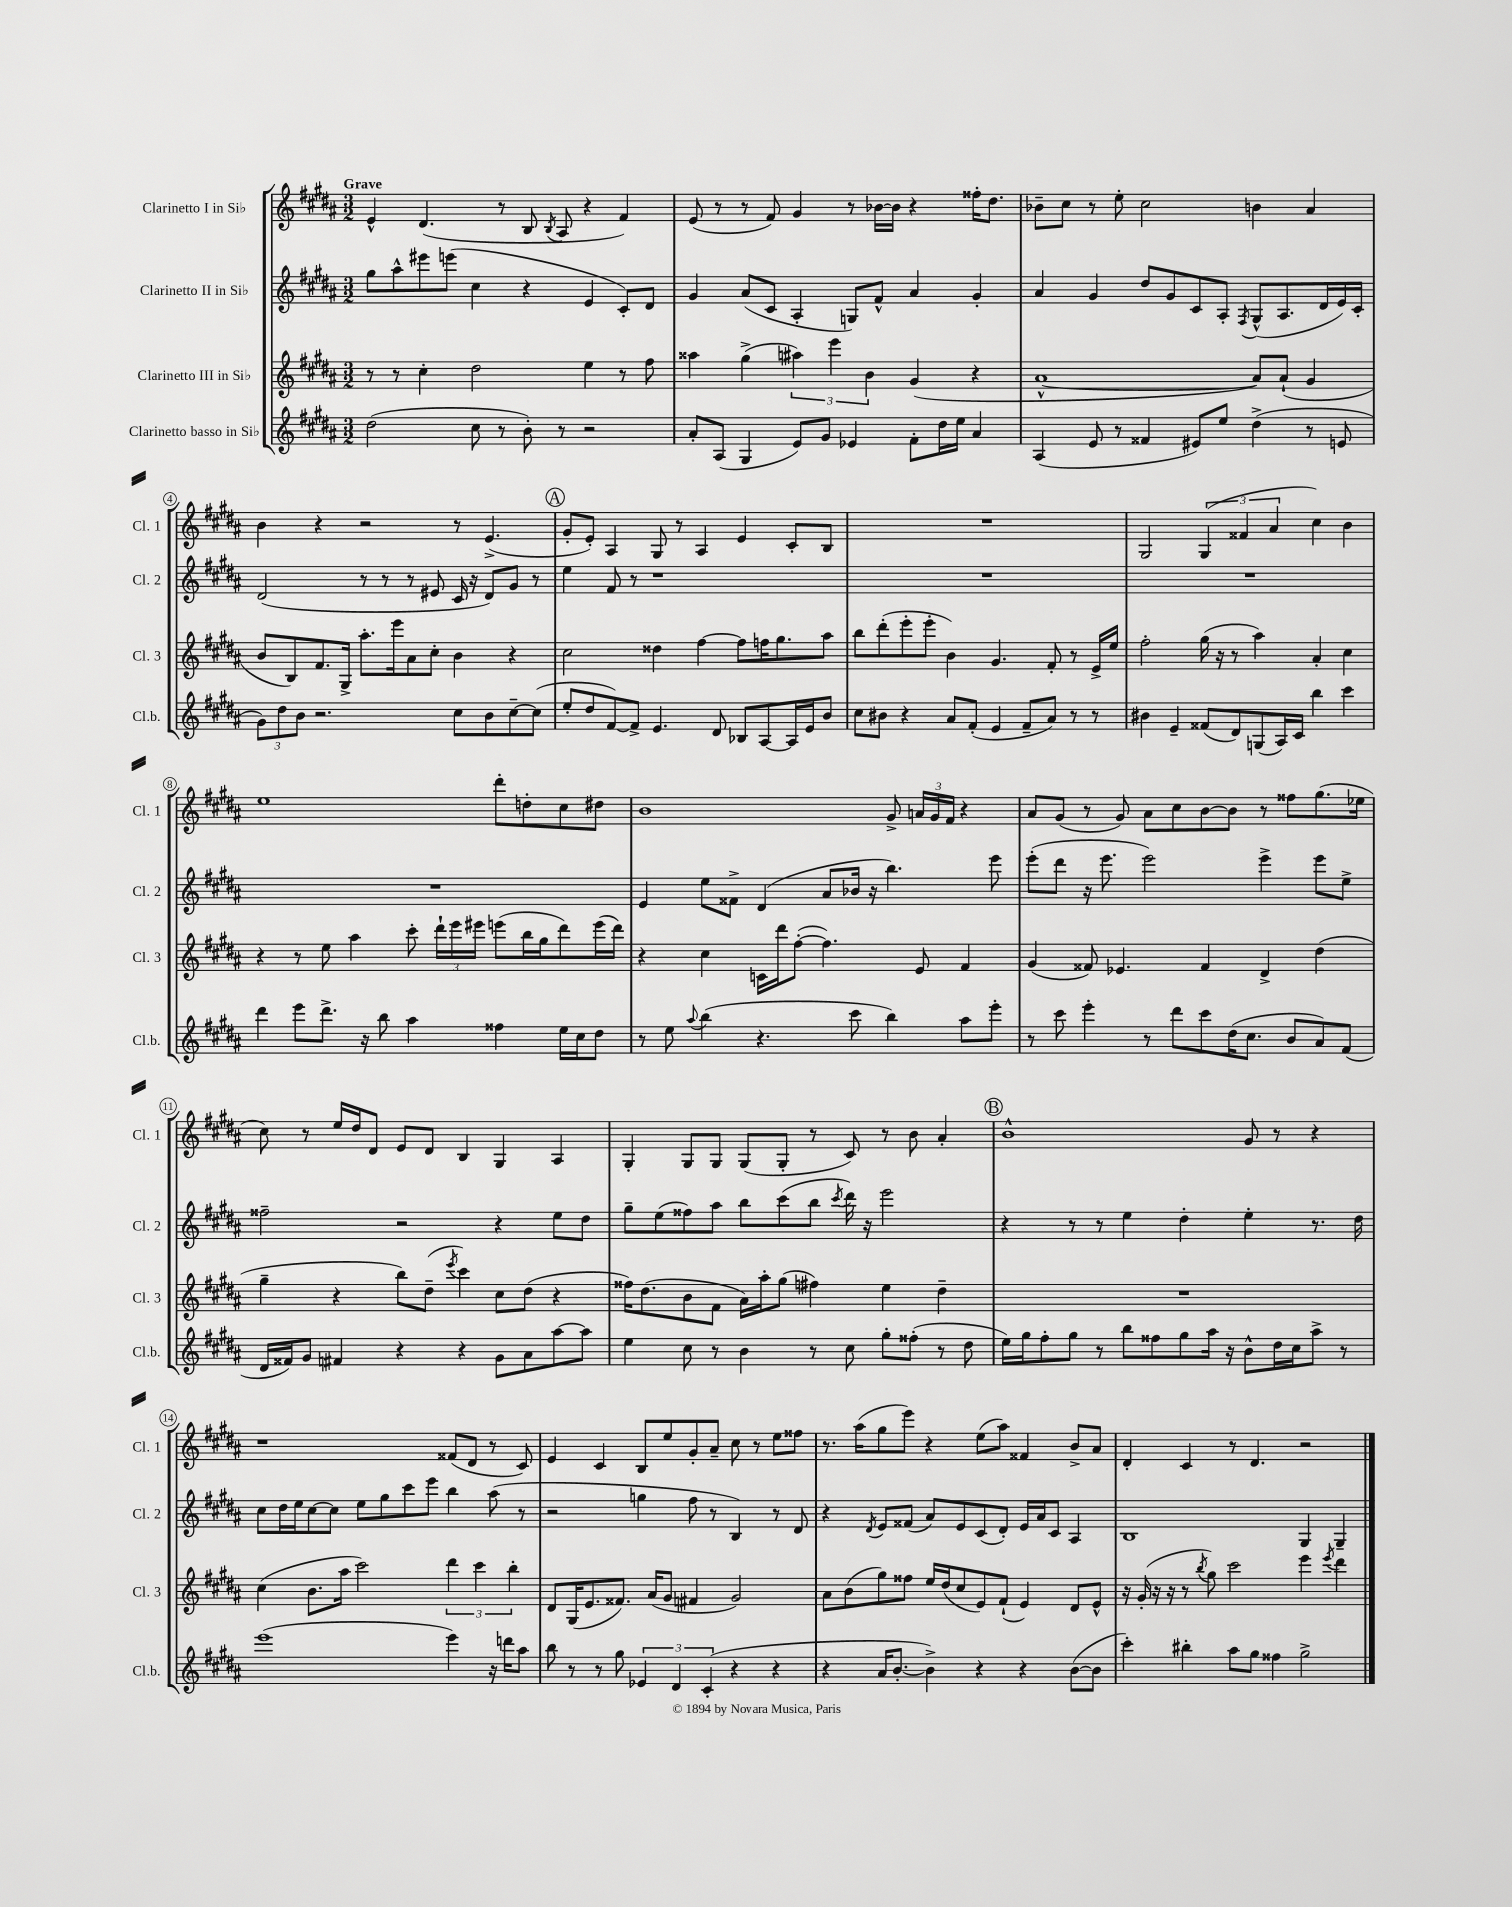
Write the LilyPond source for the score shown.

<<
\new StaffGroup <<
\new Staff = "s0" \with { instrumentName = "Clarinetto I in Sib" shortInstrumentName = "Cl. 1" } {
    \clef treble \key b \major \numericTimeSignature \time 3/2 \tempo "Grave"
    \autoBeamOff e'4-^ dis'4.( r8 b8 \acciaccatura { b8 } ais8 r4 fis'4) |
    e'8( r8 r8 fis'8) gis'4 r8 bes'16[~ bes'16] r4 fisis''16[-. dis''8.] |
    bes'8[-- cis''8] r8 e''8-. cis''2 b'4 ais'4 |
    b'4 r4 r2 r8 e'4.->( |
    \mark \markup { \circle "A" } gis'8[-. e'8]-.) ais4 gis8 r8 ais4 e'4 cis'8[-. b8] |
    R1. |
    gis2 \tuplet 3/2 { gis4( fisis'4 ais'4 } cis''4) b'4 |
    e''1 dis'''8[-. d''8-. cis''8 dis''8] |
    b'1 gis'8-> \tuplet 3/2 { a'16[ gis'16 fis'16] } r4 |
    ais'8[ gis'8]( r8 gis'8) ais'8[ cis''8 b'8~ b'8] r8 fisis''8[ gis''8.( ees''16] |
    cis''8) r8 e''16[ dis''16 dis'8] e'8[ dis'8] b4 gis4 ais4 |
    gis4-. gis8[ gis8] gis8[( gis8]-. r8 cis'8) r8 b'8 ais'4-. |
    \mark \markup { \circle "B" } b'1-^ gis'8 r8 r4 |
    r1 fisis'8[( dis'8] r8 cis'8) |
    e'4 cis'4 b8[ e''8 gis'8-. ais'8]-- cis''8 r8 e''8[ fisis''8] |
    r8. ais''16[( gis''8 e'''8]) r4 e''8[( ais''8]) fisis'4 b'8[-> ais'8] |
    dis'4-. cis'4 r8 dis'4. r2 \bar "|." |
}
\new Staff = "s1" \with { instrumentName = "Clarinetto II in Sib" shortInstrumentName = "Cl. 2" } {
    \clef treble \key b \major \numericTimeSignature \time 3/2
    \autoBeamOff gis''8[ ais''8-^ eis'''8 e'''8]( cis''4 r4 e'4 cis'8[-.) dis'8] |
    gis'4 ais'8[( cis'8] ais4-. g8[) fis'8]-^ ais'4 gis'4-. |
    ais'4 gis'4 dis''8[ gis'8 cis'8 ais8]-. \acciaccatura { fis8 } gis8[-^( ais8. dis'16 e'16) cis'16]-. |
    dis'2( r8 r8 r8 eis'8 cis'16 r16 dis'8[) gis'8] r8 |
    \mark \markup { \circle "A" } e''4 fis'8 r8 r1 |
    R1. |
    R1. |
    R1. |
    e'4 e''8[ fisis'8]-> dis'4( ais'8[ bes'16] r16 b''4.) e'''8 |
    e'''8[-.( dis'''8] r16 e'''8. e'''2) e'''4-> e'''8[ e''8]-> |
    fisis''2-- r2 r4 e''8[ dis''8] |
    gis''8[-- e''8( fisis''8) ais''8] b''8[ cis'''8( b''8] \acciaccatura { cis'''8 } dis'''16) r16 e'''2 |
    \mark \markup { \circle "B" } r4 r8 r8 e''4 dis''4-. e''4-. r8. dis''16 |
    cis''8[ dis''16 e''16 cis''8~ cis''8] e''8[ gis''8 cis'''8 e'''8] b''4 ais''8( r8 |
    r2 g''4 fis''8 r8 b4) r8 dis'8 |
    r4 \acciaccatura { dis'8 } e'8[ fisis'8]( ais'8[) e'8 cis'8( dis'8]-.) e'16[ ais'16 cis'8] ais4 |
    b1 gis4 gis4-- \bar "|." |
}
\new Staff = "s2" \with { instrumentName = "Clarinetto III in Sib" shortInstrumentName = "Cl. 3" } {
    \clef treble \key b \major \numericTimeSignature \time 3/2
    \autoBeamOff r8 r8 cis''4-. dis''2 e''4 r8 fis''8 |
    aisis''4 gis''4->( \tuplet 3/2 { ais''4) e'''4 b'4 } gis'4( r4 |
    ais'1~-^ ais'8[) ais'8]-!( gis'4 |
    b'8[ b8) fis'8. gis16]-> ais''8.[-. e'''16 ais'8 cis''8]-. b'4 r4 |
    \mark \markup { \circle "A" } cis''2 disis''4 fis''4~ fis''8[ f''16 gis''8. ais''8] |
    b''8[ dis'''8-.( e'''8-. e'''8]-. b'4) gis'4. fis'8-. r8 e'16[-> e''16] |
    fis''2-. gis''16( r16 r8 ais''4) ais'4-. cis''4 |
    r4 r8 e''8 ais''4 cis'''8-. \tuplet 3/2 { dis'''16[-! e'''16 eis'''16] } e'''8[( b''16 gis''16 dis'''8) e'''16( dis'''16]) |
    r4 cis''4 c'16[ dis'''16 fis''8]~-.( fis''4.) e'8 fis'4 |
    gis'4( fisis'8) ees'4. fisis'4 dis'4-> dis''4( |
    gis''4-- r4 b''8[) dis''8]--( \acciaccatura { e'''8 } cis'''4) cis''8[ dis''8]( r4 |
    fisis''16[) dis''8.( b'8 fis'8] ais'16[) ais''16-. gis''8]( fis''4) e''4 dis''4-- |
    \mark \markup { \circle "B" } R1. |
    cis''4( b'8.[ ais''16] cis'''2) \tuplet 3/2 { dis'''4 cis'''4 b''4-. } |
    dis'8[ gis16( e'8. fisis'8.]) ais'16[( gis'8] fis'4 gis'2) |
    ais'8[ b'8( gis''8) fisis''8] e''16[ dis''16( cis''8 e'8) fis'8]-!( e'4) dis'8[ e'8]-^ |
    r16 gis'16-.( r16 r16 r8 \acciaccatura { b''8 } gis''8) cis'''2 e'''4 \acciaccatura { e'''8 } dis'''4 \bar "|." |
}
\new Staff = "s3" \with { instrumentName = "Clarinetto basso in Sib" shortInstrumentName = "Cl.b." } {
    \clef treble \key b \major \numericTimeSignature \time 3/2
    \autoBeamOff dis''2( cis''8 r8 b'8-.) r8 r2 |
    ais'8[-. ais8]( gis4 e'8[) gis'8] ees'4 fis'8[-. dis''16 e''16] ais'4 |
    ais4( e'8 r8 fisis'4 eis'8[) e''8] dis''4->( r8 e'8 |
    \tuplet 3/2 { gis'8[) dis''8 b'8] } r2. cis''8[ b'8 cis''8~-- cis''8]( |
    \mark \markup { \circle "A" } e''8[-. dis''8 fis'8~) fis'8]-> e'4. dis'8 bes8[ ais8~ ais16 e'16 b'8] |
    cis''8[ bis'8] r4 ais'8[ fis'8]-.( e'4 fis'8[-- ais'8]) r8 r8 |
    bis'4 e'4-- fisis'8[( dis'8) g8( ais16) cis'16] b''4 cis'''4 |
    dis'''4 e'''8[ dis'''8.]-> r16 b''8 ais''4 fisis''4 e''16[ cis''16 dis''8] |
    r8 e''8 \appoggiatura { ais''8 } b''4( r4. cis'''8 b''4) ais''8[ e'''8]-. |
    r8 cis'''8 e'''4-. r8 dis'''8[ cis'''8 dis''16( cis''8.] b'8[ ais'8) fis'8]( |
    dis'16[ fisis'16) gis'8] fis'4 r4 r4 gis'8[ ais'8 ais''8~ ais''8] |
    e''4 cis''8 r8 b'4 r8 cis''8 gis''8[-. fisis''8]-.( r8 dis''8 |
    \mark \markup { \circle "B" } e''16[) gis''16 fis''8-. gis''8] r8 b''8[ fisis''8 gis''8 ais''16] r16 b'8[-^ dis''16 cis''16 ais''8]-> r8 |
    e'''1( e'''4) r16 d'''16[ ais''8] |
    b''8 r8 r8 gis''8 \tuplet 3/2 { ees'4 dis'4 cis'4-.( } r4 r4 |
    r4 ais'16[ b'8.]~-. b'4->) r4 r4 b'8[~( b'8] |
    cis'''4-.) bis''4-. ais''8[ gis''8] fisis''4 gis''2-> \bar "|." |
}
>>
>>
\layout { \context { \Score \override BarNumber.stencil = #(make-stencil-circler 0.1 0.3 ly:text-interface::print) } }
